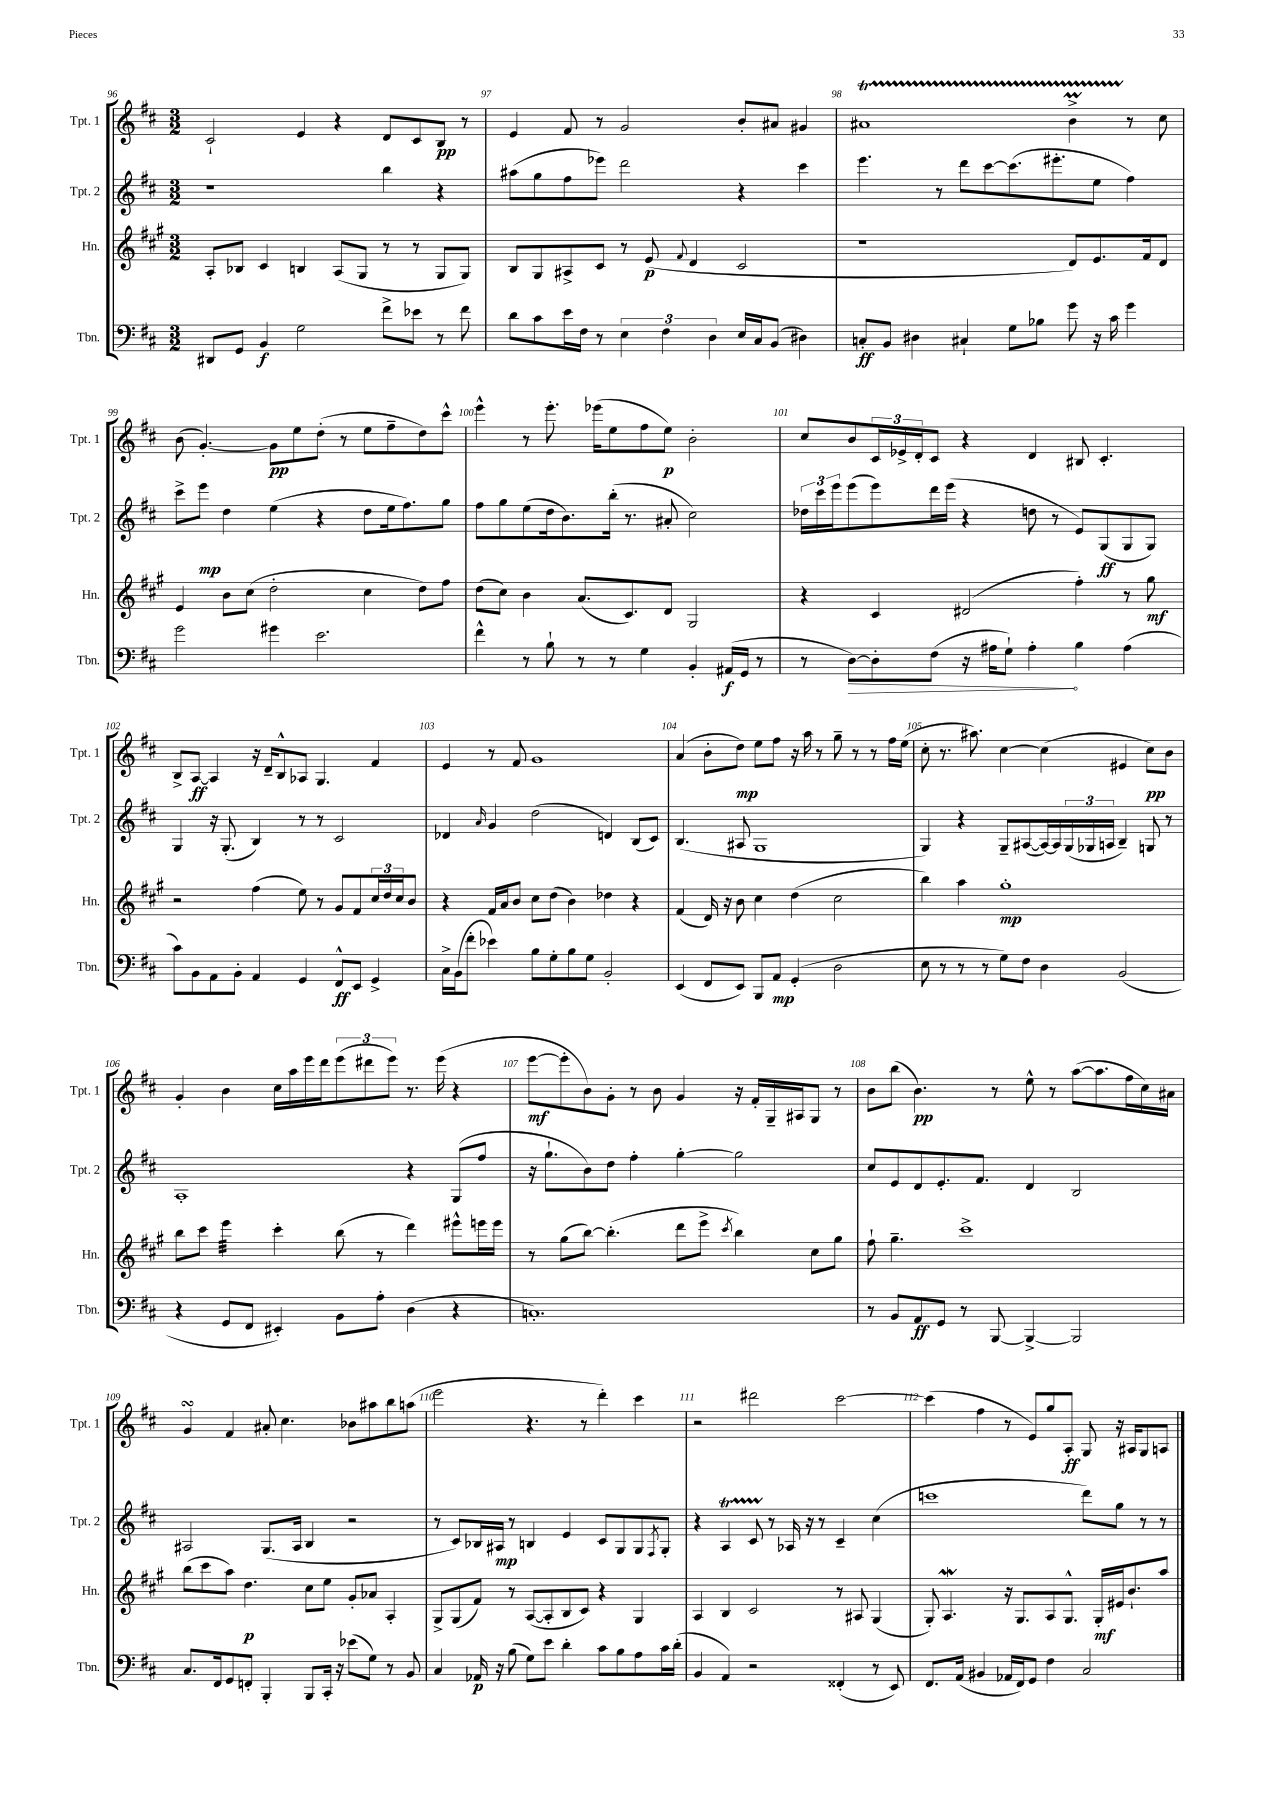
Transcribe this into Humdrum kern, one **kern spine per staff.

**kern	**kern	**kern	**kern
*staff4	*staff3	*staff2	*staff1
*clefF4	*clefG2	*clefG2	*clefG2
*k[f#c#]	*k[f#c#g#]	*k[f#c#]	*k[f#c#]
*M3/2	*M3/2	*M3/2	*M3/2
8DD#	8A'	1r	2c#`
8GG	8B-	.	.
4BB	4c#	.	.
2G	4B	.	4e
.	(8A	.	4r
.	8G#	.	.
8f#^	8r	4bb	8d
8e-	8r	.	8c#
8r	8G#	4r	8B
8f#	8G#)	.	8r
=	=	=	=
8d	8B	(8aa#	4e
8c#	8G#	8gg	.
16e	8A#^	8ff#	8f#
16F#	.	.	.
8r	8c#	8eee-)	8r
6E	8r	2ddd	2g
.	(8e	.	.
6F#	.	.	.
.	8qqf#	.	.
.	4d	.	.
6D	.	.	.
16E	2c#	4r	8b'
16C#	.	.	.
(8BB	.	.	8a#
4D#)	.	4ccc#	4g#
=	=	=	=
8C'	1r	4.eee	1a#
8BB	.	.	.
4D#	.	.	.
.	.	8r	.
4C#`	.	8ddd	.
.	.	[8ccc#	.
8G	.	(8.ccc#]	.
8B-	.	.	.
.	.	8.eee#'	.
8g	8d)	.	4b^
16r	8.e	8ee	.
16c#	.	.	.
4g	.	4ff#)	8r
.	16f#	.	.
.	8d	.	8cc#
=	=	=	=
2g	4e	8ccc#^	(8b
.	.	8eee	[4.g')
.	8b	4dd	.
.	(8cc#	.	.
4g#	2dd'	(4ee	8g]
.	.	.	8ee
2.e	.	4r	(8dd'
.	.	.	8r
.	4cc#	8dd	8ee
.	.	16ee	8ff#~
.	.	8.ff#)	.
.	8dd)	.	8dd)
.	8ff#	8gg	8ccc#^^
=	=	=	=
4f#^^	(8dd	8ff#	4eee^^
.	8cc#)	8gg	.
8r	4b	(8ee	8r
8B`	.	16dd	8.eee'
.	.	8.b)	.
8r	(8.a	.	.
.	.	.	(16eee-
8r	.	(16bb'	8ee
.	8.c#)	8.r	.
4G	.	.	8ff#
.	8d	8a#'	8ee)
4BB'	2G#	2cc#)	2b'
(16AA#	.	.	.
16GG	.	.	.
8r	.	.	.
=	=	=	=
8r	4r	24dd-	8cc#
.	.	24ccc#	.
.	.	24eee	.
[8D)	.	(8eee	8b
8D']	4c#	8eee)	24c#
.	.	.	24e-^
.	.	.	24d'
(8F#	.	16ddd	8c#
.	.	(16eee	.
16r	(2d#	4r	4r
16A#	.	.	.
8G`)	.	.	.
4A#'	.	8dd	4d
.	.	8r	.
4B	4ff#')	8e)	8B#
.	.	(8G	4.c#'
(4A#	8r	8G	.
.	8gg#	8G)	.
=	=	=	=
8c#)	2r	4G	8B^
8BB	.	.	[8A
8AA	.	16r	4A]
.	.	(8.G'	.
8BB'	.	.	.
4AA	(4ff#	4B)	16r
.	.	.	16d~
.	.	.	8B^^
4GG	8ee)	8r	8A-
.	8r	8r	4.G
8FF#^^	8g#	2c#	.
8EE	8f#	.	.
4GG^	24cc#	.	4f#
.	24dd	.	.
.	24cc#	.	.
.	8b	.	.
=	=	=	=
16C#^	4r	4d-	4e
(16BB	.	.	.
8f#'	.	.	.
.	.	16qqa	.
4e-)	16f#	4g	8r
.	16a	.	.
.	8b	.	8f#
8B	8cc#	(2dd	1g
8G'	(8dd	.	.
8B	4b)	.	.
8G	.	.	.
2BB'	4dd-	4d)	.
.	4r	(8B	.
.	.	8c#)	.
=	=	=	=
(4EE	(4f#	(4.B	(4a
8FF#	16d)	.	8b'
.	16r	.	.
8EE)	8b	8A#	8dd)
8BBB	4cc#	1G	8ee
8AA	.	.	8ff#
(4GG'	(4dd	.	16r
.	.	.	16aa
.	.	.	8r
2D	2cc#	.	8gg~
.	.	.	8r
.	.	.	8r
.	.	.	16ff#
.	.	.	(16ee
=	=	=	=
8E	4bb)	4G)	8cc#'
8r	.	.	8.r
8r	4aa	4r	.
.	.	.	8.aa#)
8r	.	.	.
8G)	1gg#'	8G~	[4cc#
8F#	.	([8A#	.
4D	.	16A#_)	(4cc#]
.	.	16A#]	.
.	.	(24G	.
.	.	24G-	.
.	.	24A	.
(2BB	.	4B~)	4e#
.	.	8G	8cc#)
.	.	8r	8b
=	=	=	=
4r	8bb	1A'	4g'
.	8ccc#	.	.
8GG	4eee	.	4b
8FF#	.	.	.
4EE#')	4ccc#'	.	16cc#
.	.	.	16aa
.	.	.	16eee
.	.	.	16ddd
8BB	(8bb	.	(12eee
.	.	.	12ddd#
8A'	8r	.	.
.	.	.	12eee)
(4D	4ddd)	4r	8.r
.	.	.	(16eee
4r	8eee#^^	(8G	4r
.	16eee	8ff#	.
.	16eee	.	.
=	=	=	=
1.C')	8r	16r	[8eee
.	.	8.gg`	.
.	(8gg#	.	8eee']
.	[8bb)	8b)	8b)
.	(4.bb']	8dd	8g'
.	.	4ff#'	8r
.	.	.	8b
.	8ddd	[4gg'	4g
.	8eee^	.	.
.	8qccc#	.	.
.	4bb)	2gg]	16r
.	.	.	16f#'
.	.	.	16G~
.	.	.	16A#
.	8cc#	.	8G
.	8gg#	.	8r
=	=	=	=
8r	8ff#`	8cc#	8b
8BB	4.gg#~	8e	(8bb
8AA	.	8d	4.b)
8GG	.	8.e'	.
8r	1ccc#^	.	.
.	.	8.f#	.
[8BBB	.	.	8r
4BBB^_	.	4d	8ee^^
.	.	.	8r
2BBB]	.	2B	([8aa
.	.	.	8.aa]
.	.	.	16ff#
.	.	.	16cc#)
.	.	.	16a#
=	=	=	=
8.C#	(8bb	2A#	4g
.	8ccc#	.	.
16FF#	.	.	.
8GG	8aa)	.	4f#
8FF'	4.dd	.	.
4BBB'	.	(8.G	8a#'
.	.	.	4.cc#
.	.	16A#	.
8BBB	8cc#	4B	.
16CC#'	8ee	.	.
16r	.	.	.
(8e-	8g#'	2r	8b-
8G)	8a-	.	8aa#
8r	4A'	.	8bb
8BB	.	.	(8aa
=	=	=	=
4C#	8G#^	8r	2eee
.	(8G#	8c#)	.
16AA-	8f#)	16B-	.
16r	.	16A#	.
(8B	8r	8r	.
8G)	([8A	4B	4.r
8e	8A']	.	.
4d'	8B	4e	.
.	8c#)	.	8r
8c#	4r	8c#	4ddd')
8B	.	8G	.
8A	4G#	8G	4ccc#
.	.	8qF#	.
16c#	.	8G'	.
(16d'	.	.	.
=	=	=	=
4BB	4A	4r	2r
4AA)	4B	4A	.
2r	2c#	8c#	2ddd#
.	.	8r	.
.	.	16A-	.
.	.	16r	.
.	.	8r	.
(4FF##'	8r	4c#~	[2ccc#
.	8A#	.	.
8r	(4G#	(4cc#	.
8EE)	.	.	.
=	=	=	=
8.FF#	8G#')	1ccc	(4ccc#]
.	4.A	.	.
(16AA	.	.	.
4BB#	.	.	4ff#
16AA-	16r	.	8r
16FF#)	8.G#	.	.
8GG	.	.	8e)
4F#	8A	.	8gg
.	8.G#^^	.	8A'
2C#	.	8ddd)	8G
.	16G#'	.	.
.	16e#	8gg	16r
.	8.b`	.	16A#
.	.	8r	8G
.	8aa	8r	8A
==	==	==	==
*-	*-	*-	*-
